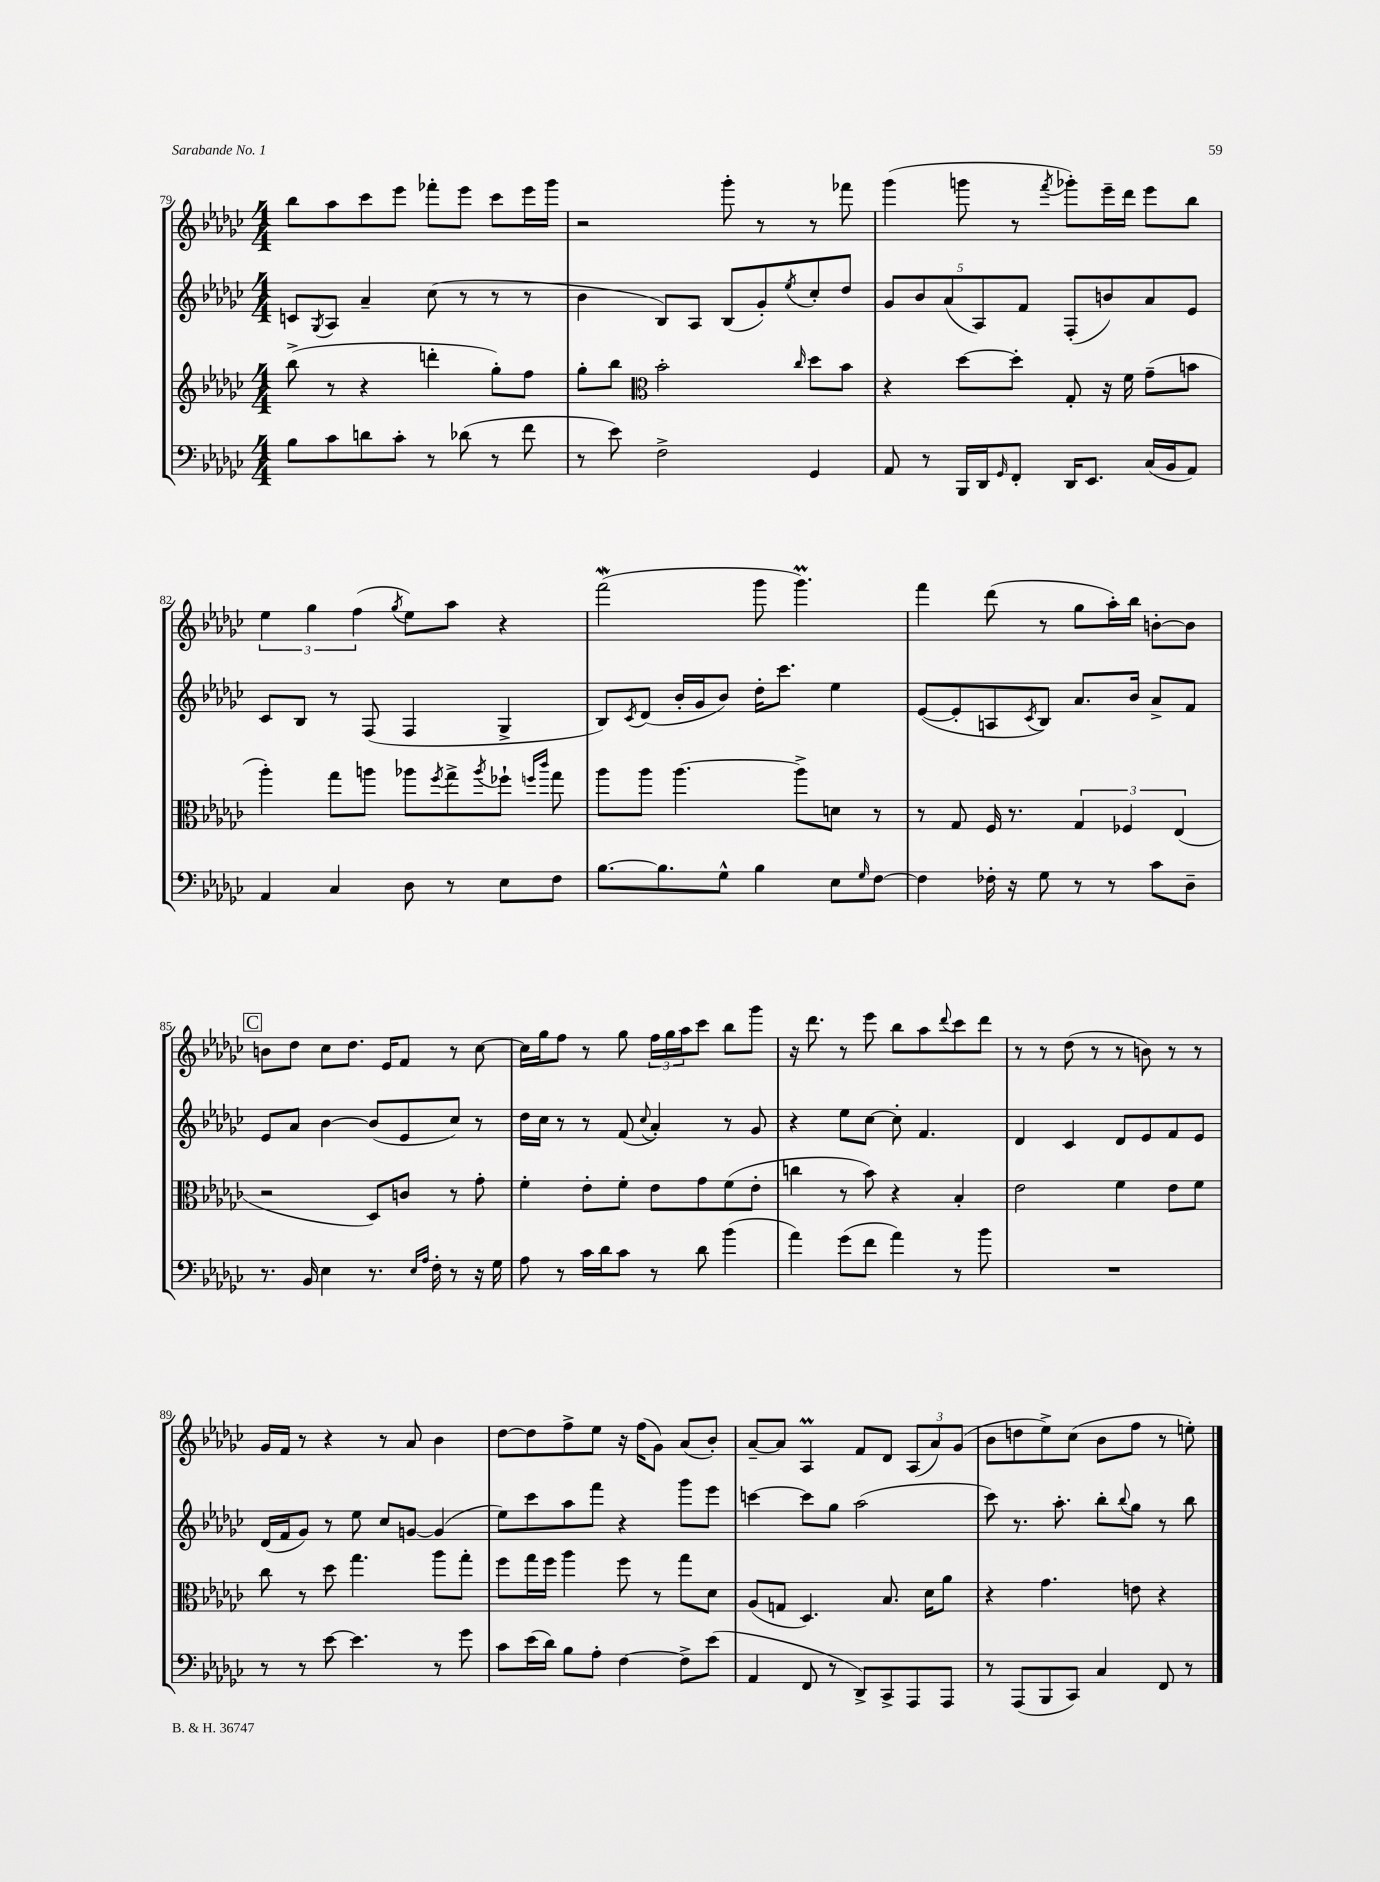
<<
\new StaffGroup <<
\new Staff = "s0" {
    \clef treble \key ges \major \numericTimeSignature \time 4/4
    bes''8 aes''8 ces'''8 ees'''8 fes'''8-. ees'''8 ces'''8 ees'''16 ges'''16 |
    r2 ges'''8-. r8 r8 fes'''8 |
    ges'''4( g'''8 r8 \acciaccatura { f'''8 } ges'''8-.) ees'''16-- des'''16 ees'''8 bes''8 |
    \tuplet 3/2 { ees''4 ges''4 f''4( } \acciaccatura { ges''8 } ees''8) aes''8 r4 |
    f'''2\mordent( ges'''8 ges'''4.\prall) |
    f'''4 des'''8( r8 ges''8 aes''16-.) bes''16 b'8~-. b'8 |
    \mark \markup { \box "C" } b'8 des''8 ces''8 des''8. ees'16 f'8 r8 ces''8~ |
    ces''16 ges''16 f''8 r8 ges''8 \tuplet 3/2 { f''16 ges''16 aes''16 } ces'''8 bes''8 ges'''8 |
    r16 des'''8. r8 ees'''8 bes''8 aes''8 \appoggiatura { des'''8 } ces'''8 des'''8 |
    r8 r8 des''8( r8 r8 b'8) r8 r8 |
    ges'16 f'16 r8 r4 r8 aes'8 bes'4 |
    des''8~ des''8 f''8-> ees''8 r16 f''16( ges'8) aes'8( bes'8-.) |
    aes'8~-- aes'8 aes4\prall f'8 des'8 \tuplet 3/2 { aes8( aes'8) ges'8( } |
    bes'8 d''8 ees''8->) ces''8( bes'8 f''8 r8 e''8-.) \bar "|." |
}
\new Staff = "s1" {
    \clef treble \key ges \major \numericTimeSignature \time 4/4
    c'8 \acciaccatura { ges8 } aes8 aes'4-- ces''8( r8 r8 r8 |
    bes'4 bes8) aes8 bes8( ges'8-.) \acciaccatura { ees''8 } ces''8-. des''8 |
    \tuplet 5/4 { ges'8 bes'8 aes'8( aes8) f'8 } f8-.( b'8) aes'8 ees'8 |
    ces'8 bes8 r8 f8( f4 ges4-> |
    bes8) \acciaccatura { ces'8 } des'8( bes'16-. ges'16 bes'8) des''16-. ces'''8. ees''4 |
    ees'8~( ees'8-. a8 \acciaccatura { ces'8 } bes8) aes'8. bes'16 aes'8-> f'8 |
    \mark \markup { \box "C" } ees'8 aes'8 bes'4~ bes'8( ees'8 ces''8) r8 |
    des''16 ces''16 r8 r8 f'8( \appoggiatura { ces''8 } aes'4-.) r8 ges'8 |
    r4 ees''8 ces''8~ ces''8-. f'4. |
    des'4 ces'4 des'8 ees'8 f'8 ees'8 |
    des'16( f'16 ges'8) r8 ees''8 ces''8 g'8~ g'4( |
    ees''8) ces'''8 aes''8 f'''8 r4 ges'''8 ees'''8 |
    c'''4~ c'''8 ges''8 aes''2( |
    ces'''8) r8. aes''8.-. bes''8-. \appoggiatura { bes''8 } ges''8 r8 bes''8 \bar "|." |
}
\new Staff = "s2" {
    \clef treble \key ges \major \numericTimeSignature \time 4/4
    bes''8->( r8 r4 d'''4-. ges''8-.) f''8 |
    ges''8-. bes''8 \clef alto bes'2-. \grace { ces''16 } des''8 bes'8 |
    r4 des''8~ des''8-. ges8-. r16 f'16 ges'8--( b'8 |
    aes''4-.) ges''8 a''8 aes''8 \acciaccatura { f''8 } ges''8-> \acciaccatura { aes''8 } fes''8-! \grace { f''16 ces'''16 } ges''8 |
    aes''8 aes''8 aes''4.~ aes''8-> d'8 r8 |
    r8 ges8 f16 r8. \tuplet 3/2 { ges4 fes4 ees4( } |
    \mark \markup { \box "C" } r2 des8) c'8 r8 ges'8-. |
    f'4-. ees'8-. f'8-. ees'8 ges'8 f'8( ees'8-. |
    c''4 r8 bes'8) r4 bes4-. |
    ees'2 f'4 ees'8 f'8 |
    ces''8 r8 des''8 ges''4. aes''8 ges''8-. |
    f''8 ges''16 f''16 aes''4 f''8 r8 ges''8 des'8 |
    aes8( g8 des4.) bes8. des'16 aes'8 |
    r4 ges'4. e'8 r4 \bar "|." |
}
\new Staff = "s3" {
    \clef bass \key ges \major \numericTimeSignature \time 4/4
    bes8 ces'8 d'8 ces'8-. r8 des'8( r8 f'8 |
    r8 ees'8) f2-> ges,4 |
    aes,8 r8 bes,,16 des,16 \grace { ges,16 } f,8-. des,16 ees,8. ces16( bes,16 aes,8) |
    aes,4 ces4 des8 r8 ees8 f8 |
    bes8.~ bes8. ges8-^ bes4 ees8 \grace { ges16 } f8~ |
    f4 fes16-. r16 ges8 r8 r8 ces'8 des8-- |
    \mark \markup { \box "C" } r8. bes,16 ees4 r8. \grace { ees16 aes16 } f16-. r8 r16 ges16 |
    aes8 r8 ces'16 des'16 ces'8 r8 des'8 bes'4( |
    aes'4) ges'8( f'8 aes'4) r8 bes'8 |
    R1 |
    r8 r8 ees'8~ ees'4. r8 ges'8 |
    ces'8 ees'16( des'16) bes8 aes8-. f4~ f8-> ees'8( |
    aes,4 f,8 r8 des,8->) ces,8-> aes,,8 aes,,8 |
    r8 aes,,8( bes,,8 ces,8) ces4 f,8 r8 \bar "|." |
}
>>
>>
\layout { \context { \Score currentBarNumber = #79 } }
